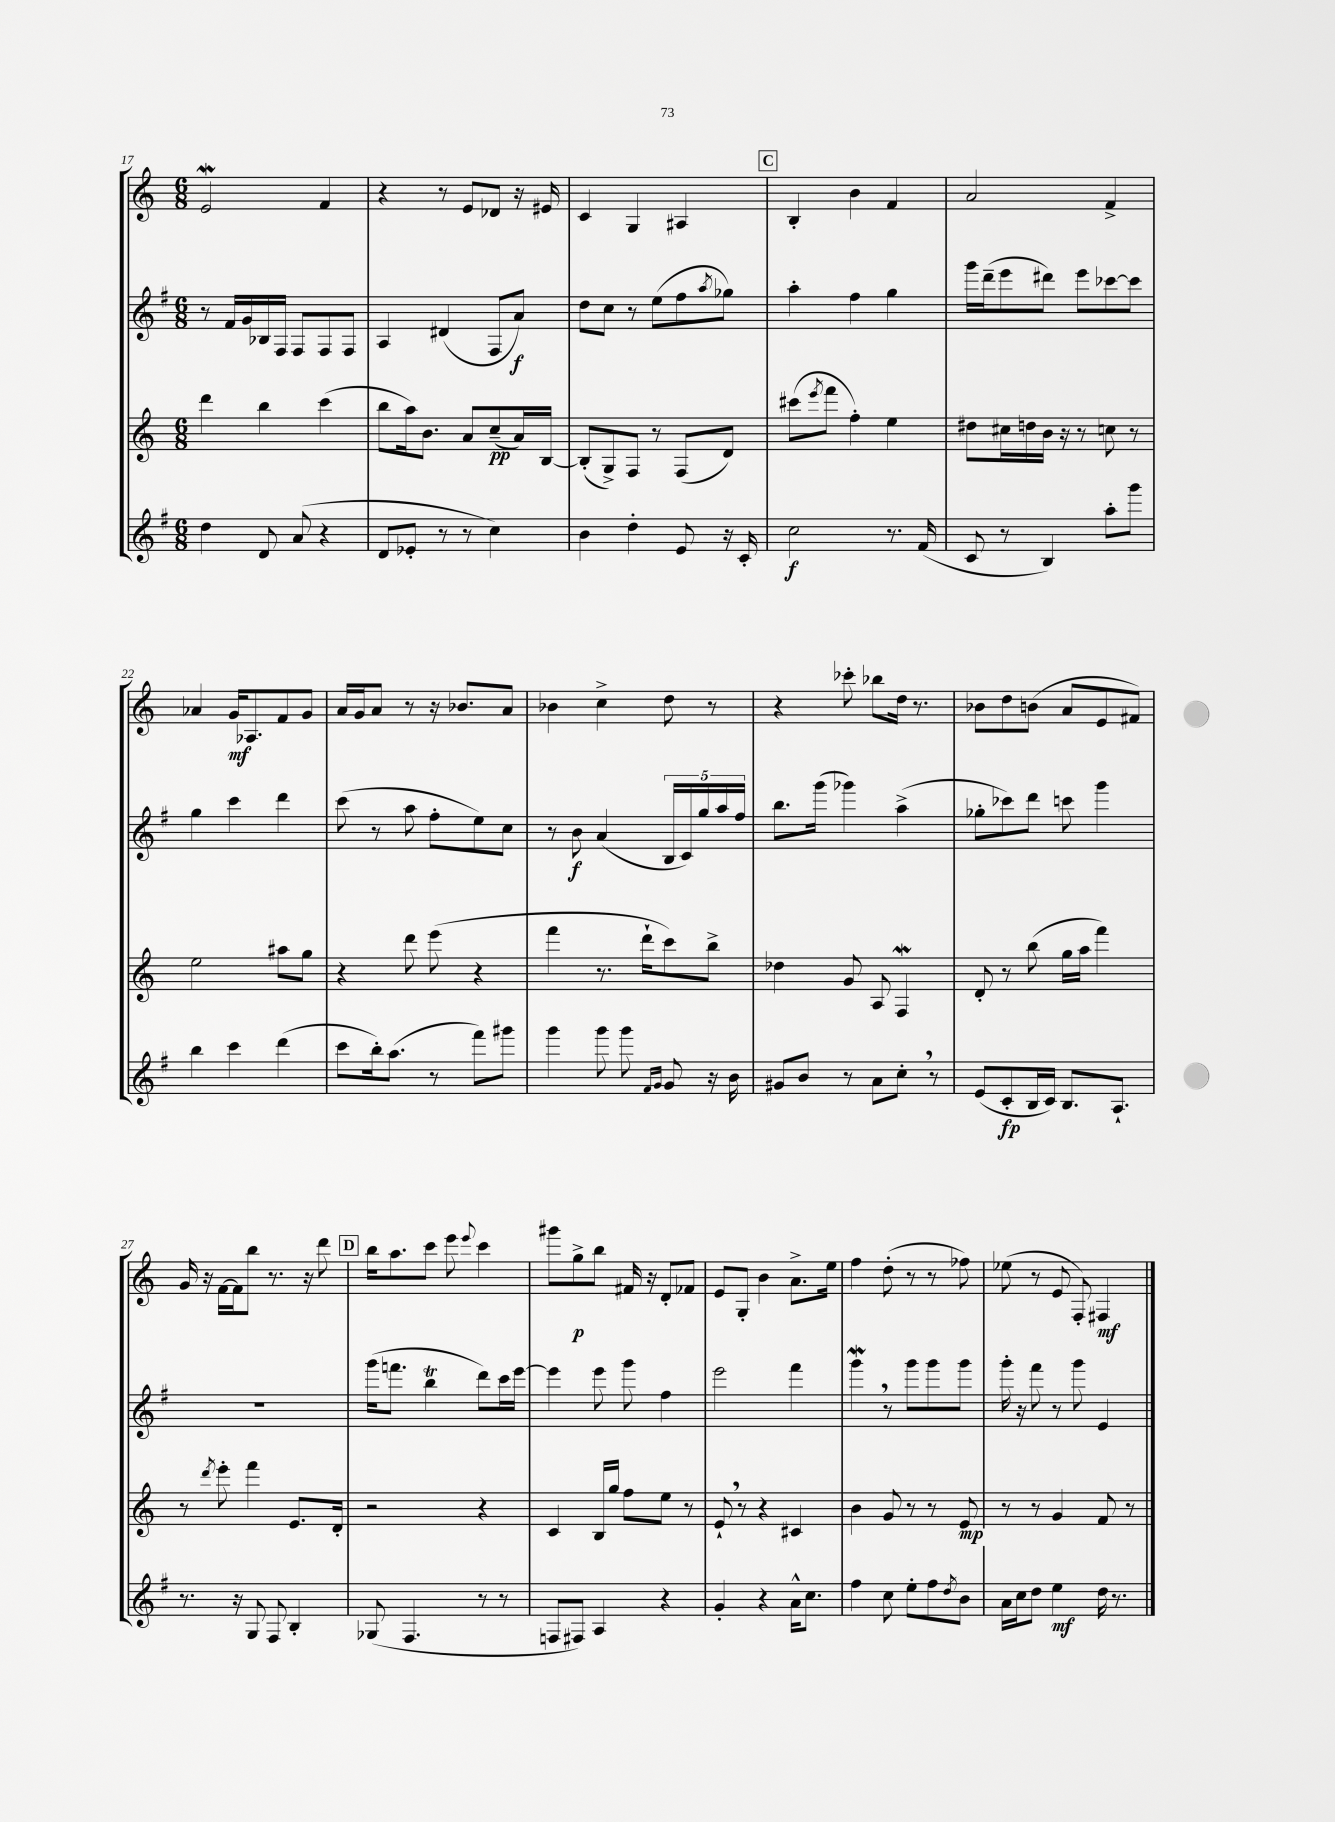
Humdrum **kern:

**kern	**dynam	**kern	**dynam	**kern	**dynam	**kern	**dynam
*part4	*part4	*part3	*part3	*part2	*part2	*part1	*part1
*staff4	*staff4	*staff3	*staff3	*staff2	*staff2	*staff1	*staff1
*clefG2	*	*clefG2	*	*clefG2	*	*clefG2	*
*k[f#]	*	*k[]	*	*k[f#]	*	*k[]	*
*M6/8	*	*M6/8	*	*M6/8	*	*M6/8	*
=17	=17	=17	=17	=17	=17	=17	=17
4dd\	.	4ddd\	.	8r	.	2eW/	.
.	.	.	.	16f#/LL	.	.	.
.	.	.	.	16g/	.	.	.
8d/	.	4bb\	.	16B-X/	.	.	.
.	.	.	.	16F#/JJ	.	.	.
(8a/	.	.	.	8F#/L	.	.	.
4r	.	(4ccc\	.	8F#/	.	4f/	.
.	.	.	.	8F#/J	.	.	.
=18	=18	=18	=18	=18	=18	=18	=18
8d/L	.	8bb\L	.	4A/	.	4r	.
8e-X'/J	.	16aa\k)	.	.	.	.	.
.	.	8.b\J	.	.	.	.	.
8r	.	.	.	(4d#X/	.	8r	.
8r	.	8a/L	.	.	.	8e/L	.
4cc\)	.	(8cc~/	pp	8F#/L	.	8d-X/J	.
.	.	16a/L)	.	8a/J)	f	16r	.
.	.	[16B/JJ	.	.	.	16e#X/	.
=19	=19	=19	=19	=19	=19	=19	=19
4b\	.	(8B'/L]	.	8dd\L	.	4c/	.
.	.	8G^/)	.	8cc\J	.	.	.
4dd'\	.	8F/J	.	8r	.	4G/	.
.	.	8r	.	(8ee\L	.	.	.
8e/	.	(8F/L	.	8ff#\	.	4A#X/	.
.	.	.	.	8qaa/	.	.	.
16r	.	8d/J)	.	8gg-X\J)	.	.	.
16c'/	.	.	.	.	.	.	.
!!LO:REH:place=s1:t=C
=20	=20	=20	=20	=20	=20	=20	=20
2cc\	f	(8ccc#X\L	.	4aa'\	.	4B'/	.
.	.	8qeee/	.	.	.	.	.
.	.	8fff\J	.	.	.	.	.
.	.	4ff'\)	.	4ff#\	.	4b\	.
8.r	.	4ee\	.	4gg\	.	4f/	.
(16f#/	.	.	.	.	.	.	.
=21	=21	=21	=21	=21	=21	=21	=21
8c/	.	8dd#X\L	.	16ggg\LL	.	2a/	.
.	.	.	.	(16ddd~\J	.	.	.
8r	.	16cc#X\L	.	8eee\	.	.	.
.	.	16ddn\	.	.	.	.	.
4B/)	.	16b\JJ	.	8ddd#X\J)	.	.	.
.	.	16r	.	.	.	.	.
.	.	8r	.	8eee\L	.	.	.
8aa'\L	.	8ccn\	.	[8ccc-X\	.	4f^/	.
8ggg\J	.	8r	.	8ccc-\J]	.	.	.
!!LO:LB:g=z
=22	=22	=22	=22	=22	=22	=22	=22
4bb\	.	2ee\	.	4gg\	.	4a-X/	.
4ccc\	.	.	.	4ccc\	.	16g/KL	mf
.	.	.	.	.	.	8.A-X/	.
(4ddd\	.	8aa#X\L	.	4ddd\	.	8f/	.
.	.	8gg\J	.	.	.	8g/J	.
=23	=23	=23	=23	=23	=23	=23	=23
8ccc\L	.	4r	.	(8ccc\	.	16a/LL	.
.	.	.	.	.	.	16g/J	.
16bb'\k)	.	.	.	8r	.	8a/J	.
(8.aa\J	.	.	.	.	.	.	.
.	.	8ddd\	.	8aa\	.	8r	.
8r	.	(8eee\	.	8ff#'\L	.	16r	.
.	.	.	.	.	.	8.b-X/L	.
8fff#\L)	.	4r	.	8ee\)	.	.	.
8ggg#X\J	.	.	.	8cc\J	.	8a/J	.
=24	=24	=24	=24	=24	=24	=24	=24
4ggg\	.	4fff\	.	8r	.	4b-X\	.
.	.	.	.	8b\	f	.	.
8ggg\	.	8.r	.	(4a/	.	4cc^\	.
8ggg\	.	.	.	.	.	.	.
.	.	16ddd`\KL	.	.	.	.	.
16qqf#/LL	.	.	.	.	.	.	.
16qqg/JJ	.	.	.	.	.	.	.
8g/	.	8ccc\)	.	20B/LL	.	8dd\	.
.	.	.	.	20c/)	.	.	.
.	.	.	.	20gg/	.	.	.
16r	.	8bb^\J	.	.	.	8r	.
.	.	.	.	20aa/	.	.	.
16b\	.	.	.	.	.	.	.
.	.	.	.	20ff#/JJ	.	.	.
=25	=25	=25	=25	=25	=25	=25	=25
8g#X/L	.	4dd-X\	.	8.bb\L	.	4r	.
8b/J	.	.	.	.	.	.	.
.	.	.	.	(16ggg\Jk	.	.	.
8r	.	8g/	.	4ggg-X\)	.	8ccc-X'\	.
8a\L	.	8A/	.	.	.	8bb-X\L	.
8cc',\J	.	4Fw/	.	(4aa^\	.	16dd\Jk	.
.	.	.	.	.	.	8.r	.
8r	.	.	.	.	.	.	.
=26	=26	=26	=26	=26	=26	=26	=26
(8e/L	.	8d'/	.	8gg-X'\L	.	8b-X\L	.
8c'/	fp	8r	.	8ccc-X\)	.	8dd\	.
16B/L	.	(8bb\	.	8ddd\J	.	(8bn\J	.
16c/JJ)	.	.	.	.	.	.	.
8.B/L	.	16gg\LL	.	8cccn\	.	8a/L	.
.	.	16aa\JJ	.	.	.	.	.
.	.	4fff\)	.	4ggg\	.	8e/	.
8.A`/J	.	.	.	.	.	.	.
.	.	.	.	.	.	8f#X/J)	.
!!LO:LB:g=z
=27	=27	=27	=27	=27	=27	=27	=27
8.r	.	8r	.	2.r	.	16g/	.
.	.	.	.	.	.	16r	.
.	.	8qddd/	.	.	.	.	.
.	.	8eee'\	.	.	.	[16f\LL	.
16r	.	.	.	.	.	16f\J]	.
8G/	.	4fff\	.	.	.	8bb\J	.
8F#/	.	.	.	.	.	8.r	.
4B'/	.	8.e/L	.	.	.	.	.
.	.	.	.	.	.	16r	.
.	.	.	.	.	.	8ddd\	.
.	.	16d'/Jk	.	.	.	.	.
!!LO:REH:place=s1:t=D
=28	=28	=28	=28	=28	=28	=28	=28
(8G-X/	.	2r	.	(16ggg\KL	.	16bb\KL	.
.	.	.	.	8.fffn\J	.	8.aa\	.
4.F#/	.	.	.	.	.	.	.
.	.	.	.	4bbt\	.	8ccc\J	.
.	.	.	.	.	.	8eee\	.
.	.	.	.	.	.	8qqeee/	.
8r	.	4r	.	8ddd\L)	.	4ccc\	.
8r	.	.	.	16ccc\L	.	.	.
.	.	.	.	[16eee\JJ	.	.	.
=29	=29	=29	=29	=29	=29	=29	=29
8Fn/L	.	4c/	.	4eee\]	.	8ggg#X\L	.
8F#X/J)	.	.	.	.	.	8gg^\	p
4A/	.	16B/LL	.	8eee\	.	8bb\J	.
.	.	16gg/JJ	.	.	.	.	.
.	.	8ff\L	.	8ggg\	.	16f#X/	.
.	.	.	.	.	.	16r	.
4r	.	8ee\J	.	4ff#\	.	8d'/L	.
.	.	8r	.	.	.	8f-X/J	.
=30	=30	=30	=30	=30	=30	=30	=30
4g'/	.	8e`,/	.	2eee\	.	8e/L	.
.	.	8r	.	.	.	8G'/J	.
4r	.	4r	.	.	.	4b\	.
16a^^\KL	.	4c#X/	.	4fff#\	.	8.a^\L	.
8.cc\J	.	.	.	.	.	.	.
.	.	.	.	.	.	16ee\Jk	.
=31	=31	=31	=31	=31	=31	=31	=31
4ff#\	.	4b\	.	4gggw,\	.	4ff\	.
8cc\	.	8g/	.	8r	.	(8dd'\	.
8ee'\L	.	8r	.	8ggg\L	.	8r	.
8ff#\	.	8r	.	8ggg\	.	8r	.
8qdd/	.	.	.	.	.	.	.
8b\J	.	8e/	mp	8ggg\J	.	8ff-X\)	.
=32	=32	=32	=32	=32	=32	=32	=32
16a\LL	.	8r	.	16ggg'\	.	(8ee-X\	.
16cc\J	.	.	.	16r	.	.	.
8dd\J	.	8r	.	8fff#\	.	8r	.
4ee\	mf	4g/	.	8r	.	8e/	.
.	.	.	.	8ggg\	.	8F'/)	.
16dd\	.	8f/	.	4e/	.	4F#X/	mf
8.r	.	.	.	.	.	.	.
.	.	8r	.	.	.	.	.
==	==	==	==	==	==	==	==
*-	*-	*-	*-	*-	*-	*-	*-
